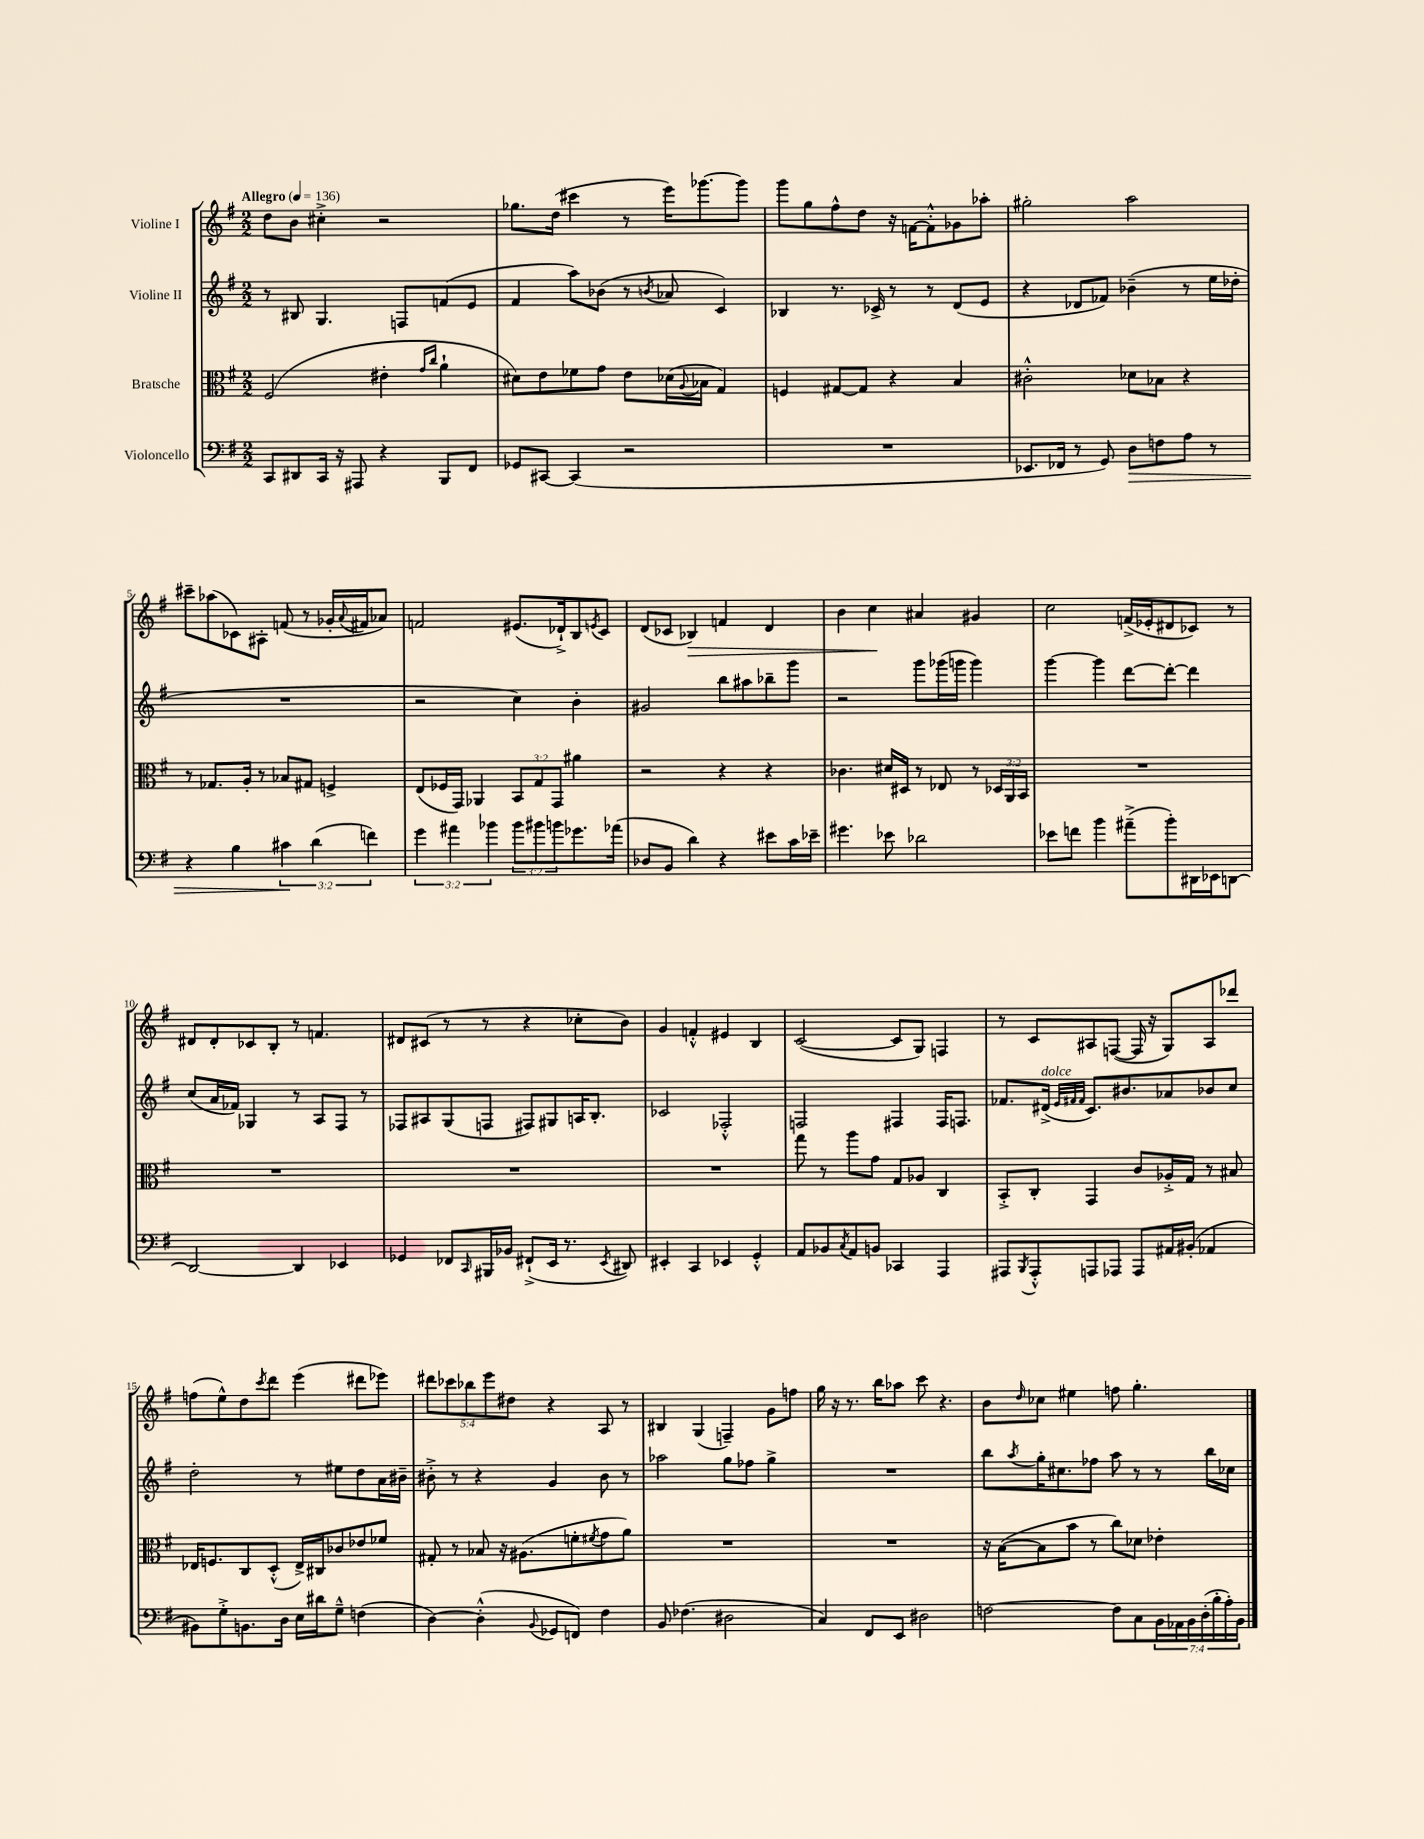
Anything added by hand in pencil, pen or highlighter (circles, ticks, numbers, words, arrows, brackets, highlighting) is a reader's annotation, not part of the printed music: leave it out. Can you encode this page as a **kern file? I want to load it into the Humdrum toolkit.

**kern	**kern	**kern	**kern
*staff4	*staff3	*staff2	*staff1
*clefF4	*clefC3	*clefG2	*clefG2
*k[f#]	*k[f#]	*k[f#]	*k[f#]
*M2/2	*M2/2	*M2/2	*M2/2
*MM136	*MM136	*MM136	*MM136
8CC	(2F#	8r	8dd
8DD#	.	8B#	8b
16CC	.	4.G	4cc#'^
16r	.	.	.
8AAA#	.	.	.
4r	4e#'	.	2r
.	.	8F	.
.	16qqg	.	.
.	16qqcc	.	.
8BBB	4a`	(8f	.
8FF#	.	8e	.
=	=	=	=
8GG-	8d#)	4f#	8.gg-
[8CC#	8e	.	.
.	.	.	(16dd
(4CC#]	8f-	8aa)	4ccc#
.	8g	(8b-	.
2r	8e	8r	8r
.	.	8qb	.
.	(16d-	8a-	16eee)
.	8qqA	.	.
.	16B-	.	[8.ggg-
.	4G)	4c)	.
.	.	.	8ggg-]
=	=	=	=
1r	4F	4B-	8ggg
.	.	.	8gg
.	[8G#	8.r	8ff#^^
.	8G#]	.	8dd
.	.	16c-^	.
.	4r	8r	16r
.	.	.	[16f
.	.	8r	8f'^^]
.	4B	(8d	8g-
.	.	8e	8aa-'
=	=	=	=
8.EE-	2c#'^^	4r	2gg#'
16FF-	.	.	.
8r	.	8d-	.
8GG)	.	8f-)	.
8D	8d-	(4b-~	2aa
8F	8B-	.	.
8A	4r	8r	.
8r	.	16ee	.
.	.	16dd-'	.
=	=	=	=
4r	8r	1r	8ccc#~
.	8.G-	.	(8aa-
4B	.	.	8c-)
.	16A'	.	.
.	8r	.	8A#'
6c#	8B-	.	(8f
.	8G#	.	8r
(6d	.	.	.
.	4F^	.	16g-'
.	.	.	8qqa
.	.	.	16f#
6f)	.	.	.
.	.	.	8a-)
=	=	=	=
6g	(8E	2r	2f
.	16F-	.	.
6a#	.	.	.
.	16GG)	.	.
.	4AA-	.	.
6b-	.	.	.
12b-	12BB	4cc)	(8.e#
12b#	12G	.	.
12b	12GG	.	.
.	.	.	16d-`^)
8.g-	4a#	4b'	8B
.	.	.	8qe
.	.	.	8c
(16a-	.	.	.
=	=	=	=
8D-	2r	2g#	(8d
8BB	.	.	8c-
4d)	.	.	4B-)
4r	4r	8bb	4f
.	.	8aa#	.
8e#	4r	8bb-~	4d
16c	.	8ggg	.
16e-~	.	.	.
=	=	=	=
4.g#	4.c-	2r	4b
.	.	.	4cc
8e-	16d#	.	.
.	16D#	.	.
2d-	8r	8ggg	4a#
.	8E-	(16ggg-	.
.	.	16ggg	.
.	8r	4ggg)	4g#
.	24D-	.	.
.	24AA	.	.
.	24BB	.	.
=	=	=	=
8e-	1r	[4ggg	2cc
8f	.	.	.
4b	.	4ggg]	.
(8a#~^	.	[8ddd	(16f^
.	.	.	16e-'
8b')	.	8ddd'_	8d#
16DD#	.	4ddd]	8c-)
16EE-	.	.	.
[8DD	.	.	8r
=	=	=	=
2DD_	1r	(8cc	8d#
.	.	16a	8d#'
.	.	16f-)	.
.	.	4G-	8c-
.	.	.	8B'
4DD]	.	8r	8r
.	.	8A	4.f
4EE-	.	8F#	.
.	.	8r	.
=	=	=	=
4GG-	1r	8F-	8d#
.	.	8A#	(8c#
8FF-	.	(8G	8r
16qqCC	.	.	.
16BBB#	.	8F	8r
16BB-	.	.	.
(8FF#`^	.	8F#)	4r
16EE	.	8G#	.
8.r	.	.	.
.	.	16A	8cc-'
.	.	8.B'	.
8qEE	.	.	.
8DD#)	.	.	8b)
=	=	=	=
4EE#'	1r	2c-	4g
4CC	.	.	4f'^^
4EE-	.	2F-'^^	4e#
4GG'^^	.	.	4B
=	=	=	=
8AA	8gg	2F	([2c
8BB-	8r	.	.
8qC	.	.	.
8AA	8aa	.	.
8BB	8g	.	.
4CC-	8G	4F#	8c]
.	8A-	.	8G)
4AAA	4C	16F#	4F
.	.	8.F	.
=	=	=	=
8AAA#	8BB'^	8.f-	8r
8qBBB	.	.	.
8AAA#'^^	8C'	.	8c
.	.	(16d#^	.
.	.	32qqe	.
.	.	32qqf#	.
.	.	32qqf#	.
8AAA	4GG	8.c)	8A#
8AAA-	.	.	([8F
.	.	8.b#	.
8AAA-	8c	.	16F]
.	.	.	16r
16AA#	16A-'^	8a-	8G)
(16BB#'	16G	.	.
4AA-	8r	8b-	8A#
.	8B#	8cc	8ddd-
=	=	=	=
8BB#)	16E-	2dd'	(8ff
.	8.F	.	.
8G'^	.	.	8ee^^)
8.BB	8C	.	8dd
.	.	.	8qccc
.	(8D'^^	.	8ddd
16D	.	.	.
16E	16E-^)	8r	(4eee
16d#	16C#	.	.
8G~^^	8c-	8ee#	.
(4F	8e-	8dd	8ddd#
.	8f-	16a	8eee-)
.	.	16b#~	.
=	=	=	=
[4D)	8G#'	8b#'^	10ddd#
.	.	.	10ccc-
.	8r	8r	.
.	.	.	10bb-
(4D'^^]	8B-	4r	.
.	.	.	10eee
.	16r	.	.
.	.	.	10dd#
.	(8.A#	.	.
8qqBB	.	.	.
8GG-	.	4g	4r
8FF)	8f'	.	.
.	8qf#	.	.
4F#	8g	8b#	8A
.	8a)	8r	8r
=	=	=	=
8BB	1r	2aa-	4B#
(4.F-	.	.	.
.	.	.	(4G
2D#	.	8gg	4F~)
.	.	8ff-	.
.	.	4gg^	8g
.	.	.	8ff
=	=	=	=
4C)	1r	1r	16gg
.	.	.	16r
.	.	.	8.r
8FF#	.	.	.
.	.	.	16bb
8EE	.	.	8aa-
2D#	.	.	8ccc
.	.	.	4.r
=	=	=	=
[2F	16r	8bb	8b
.	([16B	.	.
.	.	8qaa	16qqdd
.	8B]	16gg'	8cc-
.	.	8.cc#	.
.	8b	.	4ee#
.	8r	8ff-	.
8F]	8cc)	8aa	8ff
8C	8d-	8r	4.gg'
28BB	4e-'	8r	.
28AA-	.	.	.
28BB	.	.	.
(28D'	.	.	.
.	.	16bb	.
28B'	.	.	.
28A')	.	.	.
.	.	16cc-	.
28BB	.	.	.
==	==	==	==
*-	*-	*-	*-
